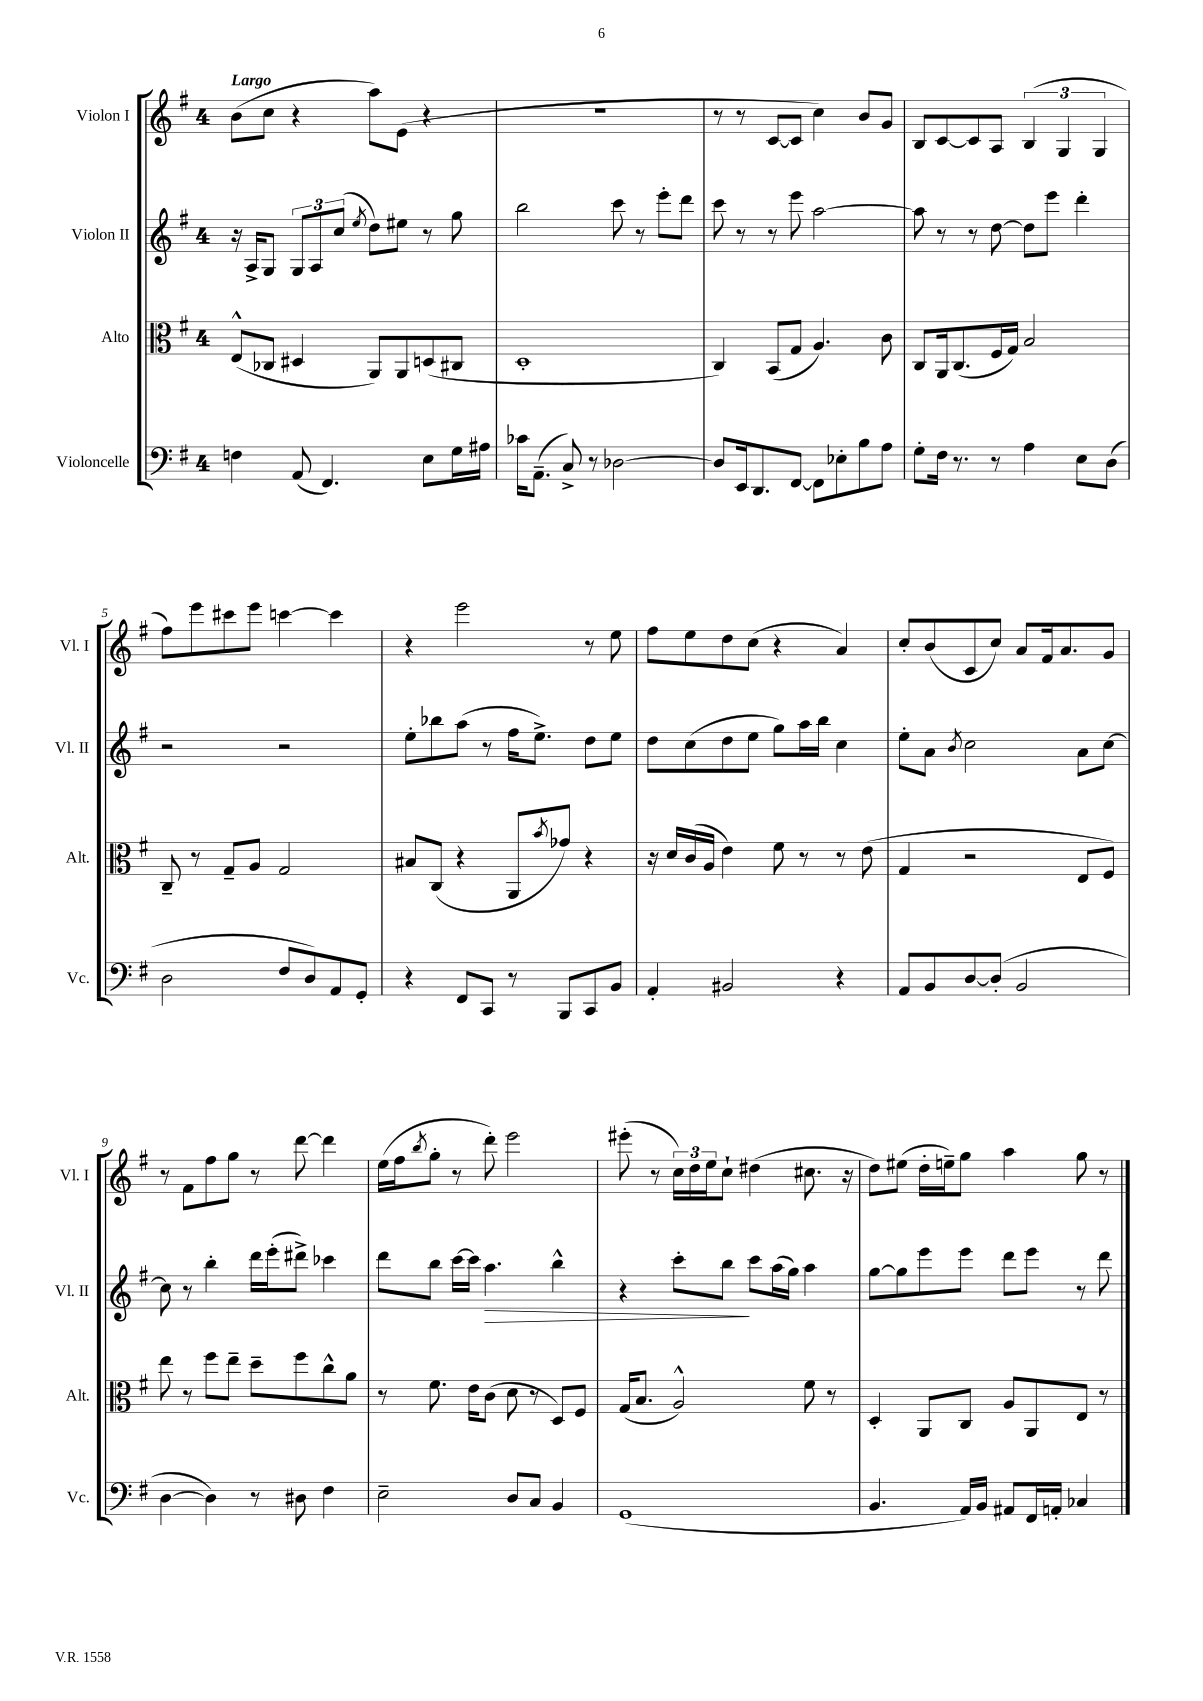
<<
\new StaffGroup <<
\new Staff = "s0" \with { instrumentName = "Violon I" shortInstrumentName = "Vl. I" } {
    \clef treble \key g \major \once \override Staff.TimeSignature.style = #'single-digit \time 4/4 \tempo "Largo"
    b'8( c''8 r4 a''8) e'8( r4 |
    R1 |
    r8 r8 c'8~ c'8 c''4) b'8 g'8 |
    b8 c'8~ c'8 a8 \tuplet 3/2 { b4( g4 g4 } |
    fis''8) e'''8 cis'''8 e'''8 c'''4~ c'''4 |
    r4 e'''2 r8 e''8 |
    fis''8 e''8 d''8 c''8( r4 a'4) |
    c''8-. b'8( c'8 c''8) a'8 fis'16 a'8. g'8 |
    r8 fis'8 fis''8 g''8 r8 d'''8~ d'''4 |
    e''16( fis''16 \acciaccatura { b''8 } g''8-. r8 d'''8-.) e'''2 |
    eis'''8-.( r8 \tuplet 3/2 { c''16) d''16 e''16 } c''8-! dis''4( cis''8. r16 |
    d''8) eis''8( d''16-. e''16--) g''8 a''4 g''8 r8 \bar "|." |
}
\new Staff = "s1" \with { instrumentName = "Violon II" shortInstrumentName = "Vl. II" } {
    \clef treble \key g \major \once \override Staff.TimeSignature.style = #'single-digit \time 4/4
    r16 a16-> g8 \tuplet 3/2 { g8 a8 c''8( } \acciaccatura { e''8 } d''8) eis''8 r8 g''8 |
    b''2 c'''8 r8 e'''8-. d'''8 |
    c'''8 r8 r8 e'''8 a''2~ |
    a''8 r8 r8 d''8~ d''8 e'''8 d'''4-. |
    r2 r2 |
    e''8-. bes''8 a''8( r8 fis''16 e''8.->) d''8 e''8 |
    d''8 c''8( d''8 e''8 g''8) a''16 b''16 c''4 |
    e''8-. a'8 \acciaccatura { b'8 } c''2 a'8 c''8~ |
    c''8 r8 b''4-. d'''16 e'''16-.( dis'''8->) ces'''4 |
    d'''8 b''8 c'''16~ c'''16 a''4.\> b''4-^ |
    r4 c'''8-. b''8\! c'''8 a''16( g''16) a''4 |
    g''8~ g''8 e'''8 e'''8 d'''8 e'''8 r8 d'''8 \bar "|." |
}
\new Staff = "s2" \with { instrumentName = "Alto" shortInstrumentName = "Alt." } {
    \clef alto \key g \major \once \override Staff.TimeSignature.style = #'single-digit \time 4/4
    e8-^( ces8 dis4 a,8) a,8 d8( cis8 |
    d1-. |
    c4) b,8( g8 a4.) c'8 |
    c8 a,16 c8.( fis16 g16) b2 |
    c8-- r8 g8-- a8 g2 |
    bis8 c8( r4 a,8 \acciaccatura { b'8 } ges'8) r4 |
    r16 d'16 c'16( a16 e'4) fis'8 r8 r8 e'8( |
    g4 r2 e8 fis8) |
    e''8 r8 fis''8 e''8-- d''8-- fis''8 c''8-^ a'8 |
    r8 fis'8. e'16 c'8( d'8 r8 d8) fis8 |
    g16( b8. a2-^) fis'8 r8 |
    d4-. a,8 c8 a8 a,8 e8 r8 \bar "|." |
}
\new Staff = "s3" \with { instrumentName = "Violoncelle" shortInstrumentName = "Vc." } {
    \clef bass \key g \major \once \override Staff.TimeSignature.style = #'single-digit \time 4/4
    f4 a,8( fis,4.) e8 g16 ais16 |
    ces'16 a,8.--( c8->) r8 des2~ |
    des8 e,16 d,8. fis,8~ fis,8 ees8-. b8 a8 |
    g8-. fis16 r8. r8 a4 e8 d8( |
    d2 fis8 d8) a,8 g,8-. |
    r4 fis,8 c,8 r8 b,,8 c,8 b,8 |
    a,4-. bis,2 r4 |
    a,8 b,8 d8~ d8-.( b,2 |
    d4~ d4) r8 dis8 fis4 |
    e2-- d8 c8 b,4 |
    g,1( |
    b,4. a,16) b,16 ais,8 fis,16 a,16-. ces4 \bar "|." |
}
>>
>>
